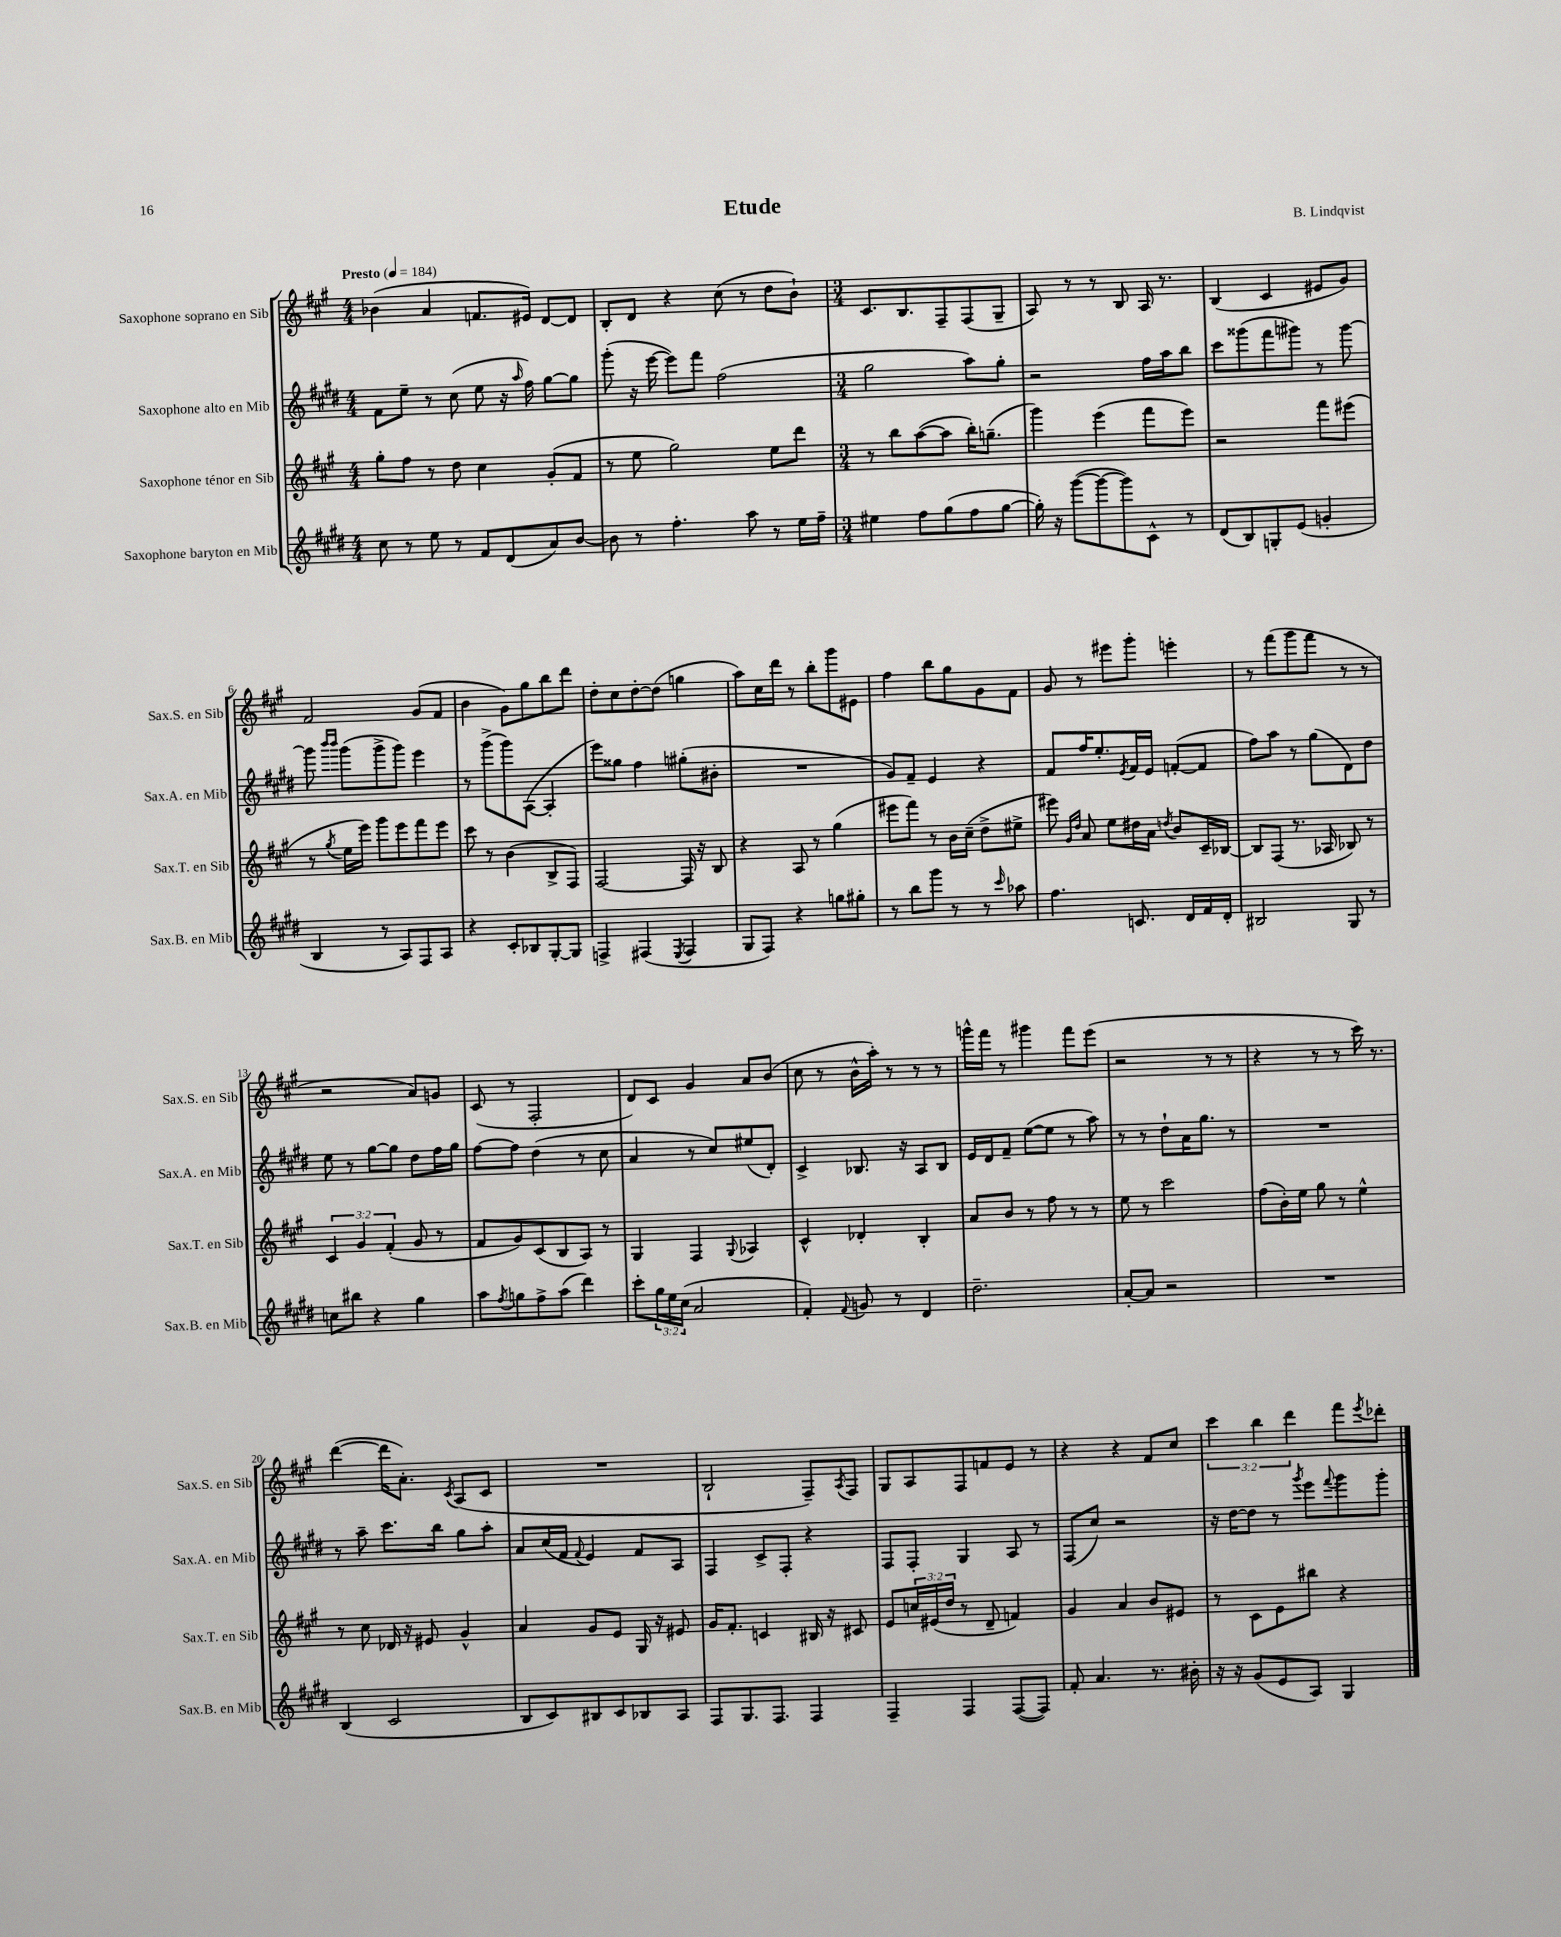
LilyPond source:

\header { title = "Etude" composer = "B. Lindqvist" }
<<
\new StaffGroup <<
\new Staff = "s0" \with { instrumentName = "Saxophone soprano en Sib" shortInstrumentName = "Sax.S. en Sib" } {
    \clef treble \key a \major \numericTimeSignature \time 4/4 \override Staff.TupletNumber.text = #tuplet-number::calc-fraction-text \tempo "Presto" 4 = 184
    bes'4( a'4 f'8. eis'16) d'8~ d'8 |
    b8-. d'8 r4 cis''8( r8 d''8 b'8-!) |
    \numericTimeSignature \time 3/4 cis'8. b8. fis8-- fis8( gis8-- |
    a8) r8 r8 b8 a16 r8. |
    b4( cis'4 eis'8 gis'8) |
    fis'2 gis'8( fis'8 |
    b'4 gis'8) gis''8 b''8 d'''8 |
    d''8-. cis''8 d''8~-. d''8( g''4 |
    a''8) cis''16 d'''16 r8 b''8-. gis'''8 eis'8 |
    fis''4 b''8 gis''8 gis'8 fis'8 |
    gis'8 r8 eis'''8 gis'''8-. e'''4-. |
    r8 fis'''8( gis'''8 fis'''8 r8 r8 |
    r2 a'8) g'8 |
    cis'8( r8 fis2-. |
    d'8) cis'8 gis'4 a'8 b'8( |
    cis''8 r8 b'16-^ a''16-.) r8 r8 r8 |
    g'''16-^ fis'''16 r8 gis'''4 fis'''8 e'''8( |
    r2 r8 r8 |
    r4 r8 r8 cis'''16) r8. |
    d'''4~( d'''16 a'8.-.) \acciaccatura { cis'8 } a8( cis'8 |
    R2. |
    b2-! fis8--) \acciaccatura { a8 } fis8 |
    gis8 a8 fis8 f'8 e'8 r8 |
    r4 r4 fis'8 cis''8 |
    \tuplet 3/2 { cis'''4 b''4 d'''4 } fis'''8 \acciaccatura { e'''8 } des'''8-. \bar "|." |
}
\new Staff = "s1" \with { instrumentName = "Saxophone alto en Mib" shortInstrumentName = "Sax.A. en Mib" } {
    \clef treble \key e \major \numericTimeSignature \time 4/4
    fis'8 e''8-- r8 cis''8( e''8 r16 \grace { a''16 } fis''16) gis''8~ gis''8 |
    gis'''8-.( r16 e'''16~ e'''8) fis'''8 fis''2( |
    \numericTimeSignature \time 3/4 gis''2 a''8) gis''8-. |
    r2 fis''16 a''16 b''8 |
    cis'''8 gisis'''8( fis'''8 gis'''8) r8 gis'''8~ |
    gis'''8 \grace { b'''16 b'''16 } gis'''8( gis'''8-> gis'''8) e'''4 |
    r8 gis'''8->( gis'''8) a8~( a4-. |
    e'''8) gisis''8 fis''4 gis''8-.( bis'8-. |
    R2. |
    gis'8) fis'8-- e'4 r4 |
    fis'8 fis''16 e''8.-. \acciaccatura { e'8 } fis'16 e'16 f'8~-.( f'8 |
    fis''8) a''8 r8 gis''8( dis'8) dis''8 |
    e''8 r8 gis''8~ gis''8 dis''8 fis''16 gis''16 |
    fis''8~ fis''8 dis''4( r8 cis''8 |
    a'4 r8 cis''8) eis''8( dis'8-.) |
    cis'4-> bes8. r16 a8 bes8 |
    e'16 dis'16 fis'8-- e''8~( e''8 r8 a''8) |
    r8 r8 dis''8-! a'16 gis''8. r8 |
    R2. |
    r8 a''8-- cis'''8. b''16 gis''8 a''8-. |
    a'8 cis''16( fis'16 \appoggiatura { fis'8 } e'4) fis'8 a8 |
    fis4 cis'8-> fis8-. r4 |
    fis8 fis8-. gis4 a8 r8 |
    fis8( cis''8) r2 |
    r16 dis''16~ dis''8 r8 \acciaccatura { gis'''8 } e'''8 \appoggiatura { fis'''8 } gis'''8 gis'''8-. \bar "|." |
}
\new Staff = "s2" \with { instrumentName = "Saxophone ténor en Sib" shortInstrumentName = "Sax.T. en Sib" } {
    \clef treble \key a \major \numericTimeSignature \time 4/4 \override Staff.TupletNumber.text = #tuplet-number::calc-fraction-text
    gis''8-. fis''8 r8 d''8 cis''4 gis'8-.( fis'8 |
    r8 e''8 gis''2) e''8 d'''8 |
    \numericTimeSignature \time 3/4 r8 b''8 a''8~( a''8 b''16-.) g''8.--( |
    gis'''4) e'''4( fis'''8 e'''8) |
    r2 fis'''8 eis'''8( |
    r8 \acciaccatura { gis''8 } e''16 e'''16) gis'''8 e'''8 fis'''8 e'''8 |
    cis'''8 r8 b'4( b8-> fis8) |
    fis2~ fis16 r16 b8 |
    r4 a8 r8 gis''4( |
    eis'''8 fis'''8) r8 b'16 cis''16--( d''8-> eis''8-> |
    eis'''8) \grace { gis'16 d''16 } a'8 e''8 dis''16 a'16 \acciaccatura { d''8 } b'8 cis'16-- bes16~ |
    bes8 fis8( r8. aes16 bes8) r8 |
    \tuplet 3/2 { cis'4 gis'4 fis'4-.( } gis'8 r8 |
    fis'8 gis'8) cis'8( b8 a8) r8 |
    gis4 fis4 \appoggiatura { gis8 } aes4 |
    cis'4-^ des'4-. b4-. |
    a'8 b'8 r8 fis''8 r8 r8 |
    e''8 r8 cis'''2 |
    fis''8( b'16-.) e''16 gis''8 r8 e''4-^ |
    r8 cis''8 des'16 r16 eis'8 gis'4-^ |
    a'4 gis'8 e'8 gis16 r16 eis'8 |
    gis'16 fis'8.-. c'4 bis16 r16 cis'8 |
    e'8 \tuplet 3/2 { c''16 eis'16( d''16 } r8 d'8-- f'4) |
    gis'4 a'4 b'8 eis'8 |
    r8 cis'8 e'8 bis''8 r4 \bar "|." |
}
\new Staff = "s3" \with { instrumentName = "Saxophone baryton en Mib" shortInstrumentName = "Sax.B. en Mib" } {
    \clef treble \key e \major \numericTimeSignature \time 4/4 \override Staff.TupletNumber.text = #tuplet-number::calc-fraction-text
    cis''8 r8 e''8 r8 fis'8 dis'8( a'8) b'8~ |
    b'8 r8 fis''4.-. a''8 r8 e''16 fis''16-- |
    \numericTimeSignature \time 3/4 eis''4 fis''8 gis''8( fis''8 gis''8~ |
    gis''16-.) r16 gis'''8~( gis'''8~ gis'''8) cis'8-^ r8 |
    dis'8( b8) g8-. e'8( g'4-. |
    b4 r8 a8) fis8 a8 |
    r4 cis'8-. bes8 gis8~-. gis8 |
    f4-> fis4( \acciaccatura { e8 } fis4 |
    gis8 fis8) r4 g''8 gis''8-. |
    r8 b''8 gis'''8 r8 r8 \grace { cis'''16 } aes''8 |
    fis''4. c'8. dis'16 fis'16 dis'16-. |
    bis2 gis8 r8 |
    c''8 bis''8 r4 gis''4 |
    a''8 \acciaccatura { fis''8 } g''8 fis''8-> a''8( dis'''4) |
    cis'''8-. \tuplet 3/2 { gis''16 e''16 cis''16( } a'2 |
    fis'4-.) \appoggiatura { fis'8 } g'8 r8 dis'4 |
    dis''2.-- |
    a'8~-. a'8 r2 |
    R2. |
    b4( cis'2 |
    b8 cis'8) bis8 cis'8 bes8 a8 |
    fis8 gis8. fis8. fis4 |
    fis4-- fis4 fis8~( fis8) |
    fis'8-. a'4. r8. bis'16-. |
    r16 r16 gis'8( e'8 a8) gis4 \bar "|." |
}
>>
>>
